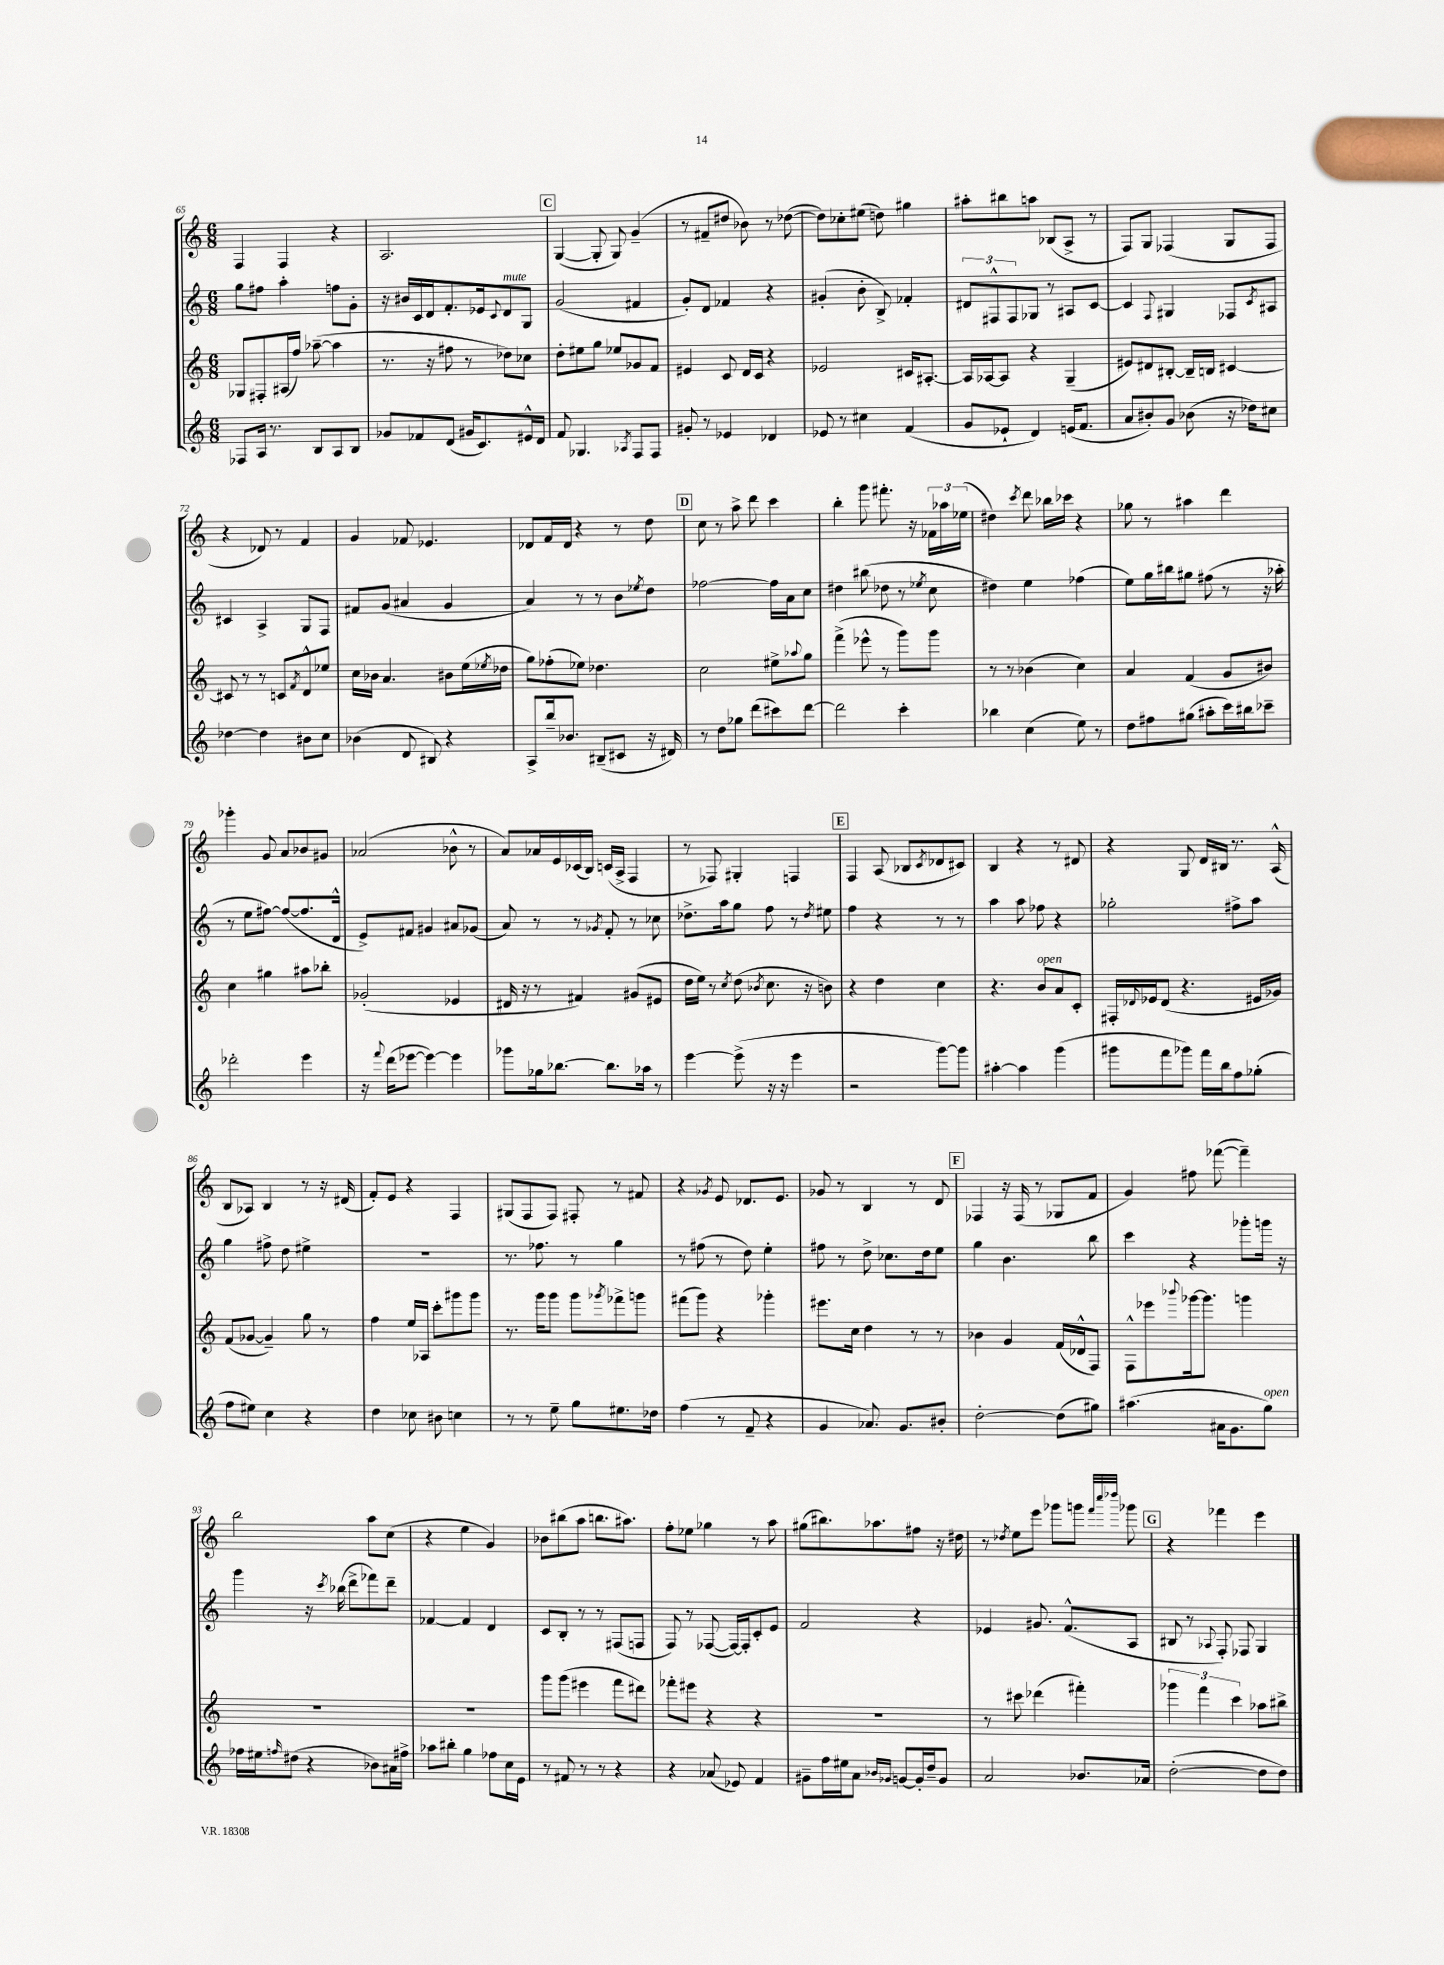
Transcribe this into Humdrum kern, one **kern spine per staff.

**kern	**kern	**kern	**kern
*part4	*part3	*part2	*part1
*staff4	*staff3	*staff2	*staff1
*clefG2	*clefG2	*clefG2	*clefG2
*k[]	*k[]	*k[]	*k[]
*M6/8	*M6/8	*M6/8	*M6/8
=65	=65	=65	=65
8F-X/L	8G-X/L	8gg\L	4F/
16A/Jk	8F#X'/	8ff#X\J	.
8.r	.	.	.
.	(16A#X/L	4aa'\	4F/
.	16ff/JJ)	.	.
8B/L	([8aa-X~\	.	.
8A/	4aa-\]	8ffn\L	4r
8B/J	.	8g'\J	.
=66	=66	=66	=66
8g-X/L	8.r	16r	2.A/
.	.	16b#X/LL	.
8f-X/	.	16c/	.
.	16r	16d/J	.
(8d/J	8ff#X\	8.f'/	.
16g#X/KL	8r	.	.
8.c/)	.	16e-X/k	.
.	.	8qqc/	.
!	!	!LO:TX:a:i:t=mute	!
.	8dd-X\L)	8d/	.
16e#X^^/L	8cc-X\J	8G/J	.
16d/JJ	.	.	.
!!LO:REH:place=s1:t=C
=67	=67	=67	=67
8f/	8dd'\L	(2g/	([4G/
4.G-X/	8ee#X\	.	.
.	8gg\J	.	8G'/]
.	8ee-X/L	.	8G/)
8qA-X/	.	.	.
8F/L	8g-X/	4f#X/	(4g~/
8F/J	8f/J	.	.
=68	=68	=68	=68
8g#X'/	4e#X/	8g'/L)	8r
8r	.	8d/J	8f#X~/L
4e-X/	8c/	4f-X/	8dd#X/J
.	16d/LL	.	8b-X\)
.	16c/JJ	.	.
4d-X/	4r	4r	8r
.	.	.	([8dd-X\
=69	=69	=69	=69
8e-X/	2e-X/	(4g#X'/	8dd-\L])
8r	.	.	8cc-X'\
4cc#X\	.	8b'\	(8ee#X\J
.	.	8B^/)	8ddn\)
(4f/	16c#X/KL	4f-X'/	4gg#X\
.	[8.A#X'/J	.	.
=70	=70	=70	=70
8g/L	16A#/LL]	12d#X/L	8aa#X'\L
.	[16A-X/J	.	.
.	.	12F#X^^/	.
8e-X`/J	8A-/J]	.	8bb#X\
.	.	12F#/	.
4d/)	4r	8G-X/J	8aan\J
.	.	8r	(8B-X/L
(16en/KL	(4G~/	8A#X/L	8A^/J
8.f/J	.	.	.
.	.	[8c/J	8r
=71	=71	=71	=71
8a/L	8e#X/L)	4c/]	8F/L)
8b#X'/)	8d#X/	.	8G/J
.	.	8qqF/	.
8g/J	[8B#X'/J	4G#X/	(4F-X/
(8b-X\	16B#~/LL]	.	.
.	16Bn/JJ	.	.
16r	[4c#X/	8F-X/L	8G/L
16dd-X\KL)	.	.	.
.	.	8qc/	.
8cc#X\J	.	8A#X/J	8F-/J
!!LO:LB:g=z
=72	=72	=72	=72
[4dd-X\	8c#X/]	4c#X/	4r
.	8r	.	.
4dd-\]	8r	4A^/	8d-X/)
.	8cn/L	.	8r
.	8qf/	.	.
8b#X\L	8d^^/	8G/L	4f/
8cc\J	8ee-X/J	8F/J	.
=73	=73	=73	=73
(4b-X\	16cc\LL	8f#X/L	4g/
.	16b-X\JJ	.	.
.	4.a/	(8g/J	.
8d/	.	4a#X/	8f-X/
8B#X/)	.	.	4.e-X/
4r	8b#X\L	4g/	.
.	(16ee\L	.	.
.	8qee-X/	.	.
.	16dd-X\JJ	.	.
=74	=74	=74	=74
8A^/L	8gg\L)	4a/)	8d-X/L
16bb~/k	(8ff-X'\	.	16f/L
8.b-X/J	.	.	16d-/JJ
.	8ee-X\J)	8r	4r
(8B#X~/L	4.dd-X\	8r	.
8c#X/J	.	8b\L	8r
.	.	8qee-X/	.
16r	.	8dd\J	8dd\
16d#X/)	.	.	.
!!LO:REH:place=s1:t=D
=75	=75	=75	=75
8r	2cc\	[2ff-X\	8cc\
8dd\L	.	.	8r
8gg-X\J	.	.	8aa^\
(8ddd\L	.	.	8ddd\
8ccc#X\)	8ee#X^\L	16ff-\LL]	4ccc\
.	.	16a\J	.
.	8qqaa-X/	.	.
[8ddd\J	8gg\J	8cc\J	.
=76	=76	=76	=76
2ddd\]	(4fff^\	4dd#X\	4bb'\
.	8eee-X^^\	(8bb#X\	8ggg\
.	8r	8dd-X\	8.fff#X'\
4ccc'\	8ggg\L)	8r	.
.	.	.	16r
.	.	8qee-X/	.
.	8ggg\J	8cc\	24f-X\LL
.	.	.	24aa-X\
.	.	.	(24ee-X\JJ
=77	=77	=77	=77
4bb-X\	8r	4dd#X\)	4dd#X\)
.	8r	.	.
.	.	.	8qccc/
(4cc\	(4b-X\	4ee\	8ddd\
.	.	.	16bb-X\LL
.	.	.	16ccc-X\JJ
8ee\)	4cc\)	(4ff-X\	4r
8r	.	.	.
=78	=78	=78	=78
8dd\L	4a/	8ee\L)	8gg-X\
8ff#X\	.	16gg\L	8r
.	.	16bb#X\J	.
(8gg#X\J	(4f/	8gg#X\J	4aa#X\
8aa#X'\L	.	(8ff#X\	.
16ccc\L)	8g/L	8r	4ddd\
16bb#X\J	.	.	.
8ccc-X~\J	8b#X/J)	16r	.
.	.	16aa-X'\	.
!!LO:LB:g=z
=79	=79	=79	=79
2ddd-X'\	4cc\	8r	4ggg-X'\
.	.	8ee\L	.
.	4gg#X\	[8ff#X\J)	8g/
.	.	(8ff#/L_	8a/L
4eee\	8aa#X\L	8.ff#/]	8b-X/
.	8bb-X'\J	.	8g#X/J
.	.	16d^^/Jk	.
=80	=80	=80	=80
16r	(2g-X'/	8e^/L)	(2a-X/
8qqfff/	.	.	.
(16ddd\KL	.	.	.
[8eee-X\J	.	8f#X/J	.
4eee-\_)	.	4g#X/	.
4eee-\]	4e-X/	8a#X/L	8b-X^^\
.	.	(8g-X/J	8r
=81	=81	=81	=81
8ggg-X\L	16d#X/	8a/)	8a/L)
.	16r	.	.
16gg-X\k	8r	8r	16a-X/L
[8.bb-X\J	.	.	16e/
.	4f#X/)	8r	(16c-X/
.	.	.	16B/JJ)
.	.	8qg-X/	.
8.bb-\L]	.	8f'/	(16cn/LL
.	.	.	16A^/JJ
.	(8g#X/L	8r	4F/
16aa-X\Jk	.	.	.
8r	8e#X/J	8cc-X\	.
=82	=82	=82	=82
[4eee\	16dd\LL	8.dd-X^\L	8r
.	16ee\JJ)	.	.
.	8r	.	8F-X/)
.	.	16aa\k	.
.	8qcc/	.	.
(8eee^\]	(8dd\	8gg\J	4G#X'/
.	8qb-X/	.	.
16r	8.cc\	8ff\	.
16r	.	.	.
4eee\	.	8r	4Fn/
.	16r	.	.
.	.	8qdd-/	.
.	8bn\)	8ee#X\	.
!!LO:REH:place=s1:t=E
=83	=83	=83	=83
2r	4r	4ff\	4F/
.	4dd\	4r	(8A/
.	.	.	8B-X/L
.	.	.	8qc/
[8ggg\L)	4cc\	8r	8d-X/
8ggg\J]	.	8r	8c#X/J)
=84	=84	=84	=84
[4aa#X'\	4.r	4aa\	4B/
4aa#\]	.	8aa\	4r
!	!LO:TX:a:i:t=open	!	!
.	8b/L	8ff-X\	.
(4ggg\	8a/	4r	8r
.	8c'/J	.	8d#X/
=85	=85	=85	=85
8ggg#X\L	16F#X'/LL	2gg-X'\	4r
.	8qqd-X/	.	.
.	16e-X/J	.	.
8fff\	(8d-/J	.	.
8ggg-X\J)	4.r	.	8G/
16fff\LL	.	.	16d/LL
16bb\J	.	.	16B#X/JJ
8ff\	.	8ff#X^\L	8.r
(8gg-X'\J	16e#X/LL	8aa\J	.
.	16g-X/JJ)	.	(16A^^/
!!LO:LB:g=z
=86	=86	=86	=86
8ff\L	(8f/L	4gg\	8B/L
8ee#X\J)	[8g-X/J	.	8A-X/J)
4cc\	4g-~/])	8ff#X^\	4B/
.	.	8dd\	.
4r	8gg\	4ee#X^\	8r
.	8r	.	16r
.	.	.	(16d#X/
=87	=87	=87	=87
4dd\	4ff\	2.r	8f'/L)
.	.	.	8e/J
8cc-X\	16ee/LL	.	4r
.	16A-X/JJ	.	.
8b#X\	8ccc'\L	.	.
4ccn\	8ggg#X\	.	4F/
.	8ggg#\J	.	.
=88	=88	=88	=88
8r	8.r	8.r	(8G#X/L
8r	.	.	8F/
.	16ggg\KL	8.ff-X\	.
8ee~\	8ggg\J	.	8F/J)
8gg\L	8ggg\L	8r	8F#X'/
.	8qggg-X/	.	.
8.ee#X\	8fff-X^\	4gg\	8r
.	8gggn\J	.	8f#X/
16dd-X\Jk	.	.	.
=89	=89	=89	=89
(4ff\	(8fff#X\L	8r	4r
.	8ggg\J)	(8ff#X\	.
.	.	.	8qg-X/
8r	4r	8r	8e/
8f~/	.	8dd\)	8.d-X/L
4r	4ggg-X'\	4ee'\	.
.	.	.	8.e/J
=90	=90	=90	=90
4g/	8.eee#X\L	8ff#X\	8g-X/
.	.	8r	8r
.	16cc\Jk	.	.
8.a-X/)	4dd\	8dd^\	4B/
.	.	8.cc-X\L	.
8.g/L	.	.	.
.	8r	.	8r
.	.	16dd\k	.
8b#X'/J	8r	8ee\J	8d/
!!LO:REH:place=s1:t=F
=91	=91	=91	=91
[2dd'\	4b-X\	4gg\	4F-X/
.	4g/	4.b\	16r
.	.	.	(16F-/
.	.	.	8r
(8dd\L]	(16f/LL	.	8G-X/L
.	16d-X^^/J	.	.
8gg#X\J)	8F/J)	8bb\	8f/J
=92	=92	=92	=92
(4.aa#X\	8F^^\L	4ccc\	4g/)
.	8eee-X\	.	.
.	8qqbbb-X/	.	.
.	[16ggg-X\k	4r	8ff#X\
.	8.ggg-\J]	.	.
16a#X\KL	.	.	([8fff-X\
8.g\	.	.	.
.	4gggn\	8ggg-X'\L	4fff-~\])
!LO:TX:a:i:t=open	!	!	!
8gg\J)	.	16gggn\Jk	.
.	.	16r	.
!!LO:LB:g=z
=93	=93	=93	=93
16ff-X\LL	2.r	4ggg\	2bb\
16ee#X\J	.	.	.
16qqffn/	.	.	.
(8dd#X\J	.	.	.
4r	.	16r	.
.	.	8qccc/	.
.	.	(16bb-X\	.
.	.	8ddd^\L	.
8b-X\L)	.	8fff-X\)	8aa\L
16a#X\L	.	8ddd~\J	(8cc\J
16ff#X^\JJ	.	.	.
=94	=94	=94	=94
8aa-X\L	2.r	[4f-X/	4r
8bb#X'\J	.	.	.
4gg\	.	4f-/]	4ee\
8ff-X\L	.	4d/	4g/)
16cc\L	.	.	.
16e\JJ	.	.	.
=95	=95	=95	=95
8r	8ggg\L	8c/L	8b-X\L
8f#X/	(8ggg\J	8B'/J	(8bb#X\
8r	4eee#X\	8r	8aa\J
8r	.	8r	8.bbn\L
4r	8fff\L	(8F#X/L	.
.	.	.	8.aa#X\J)
.	8ddd#X\J)	8Fn/J	.
=96	=96	=96	=96
4r	8fff-X'\L	8F/)	8ff'\L
.	8eee#X\J	8r	8ee-X\J
(8a-X/	4r	([8F-X/	4gg-X\
8e-X/)	.	16F-/LL_)	.
.	.	16F-'/J]	.
4f/	4r	8c'/	8r
.	.	8e/J	8aa\
=97	=97	=97	=97
8g#X~\L	2.r	2f/	(8gg#X\L
16ff\L	.	.	8.bb#X\)
16ee#X\J	.	.	.
8a\J	.	.	.
.	.	.	8.aa-X\
16qqb-X/LL	.	.	.
16qqg-X/JJ	.	.	.
[8gn/L	.	.	.
16g'/L]	.	4r	8ff#X\J
16dd~/J	.	.	.
8g/J	.	.	16r
.	.	.	16dd#X\
=98	=98	=98	=98
2a/	8r	4e-X/	8r
.	.	.	8qdd-X/
.	8ccc#X\	.	8ee\L
.	(4ddd-X\	8.g#X/	8eee\J
.	.	.	8ggg-X\L
.	.	(8.f^^/L	.
8.b-X/L	4fff#X'\)	.	8gggn\J
.	.	.	32qqfff/LLL
.	.	.	32qqcccc/
.	.	.	32qqdddd-X/JJJ
.	.	8A/J	8ggg-X\
16a-X/Jk	.	.	.
!!LO:REH:place=s1:t=G
=99	=99	=99	=99
([2dd'\	6ggg-X\	8B#X/	4r
.	.	8r	.
.	6fff\	.	.
.	.	8qqA-X/	.
.	.	8F'/)	4fff-X\
.	6ccc\	.	.
.	.	8F-X/	.
8dd\L]	8aa-X\L	4G/	4eee\
8dd\J)	8bb#X^\J	.	.
==	==	==	==
*-	*-	*-	*-
